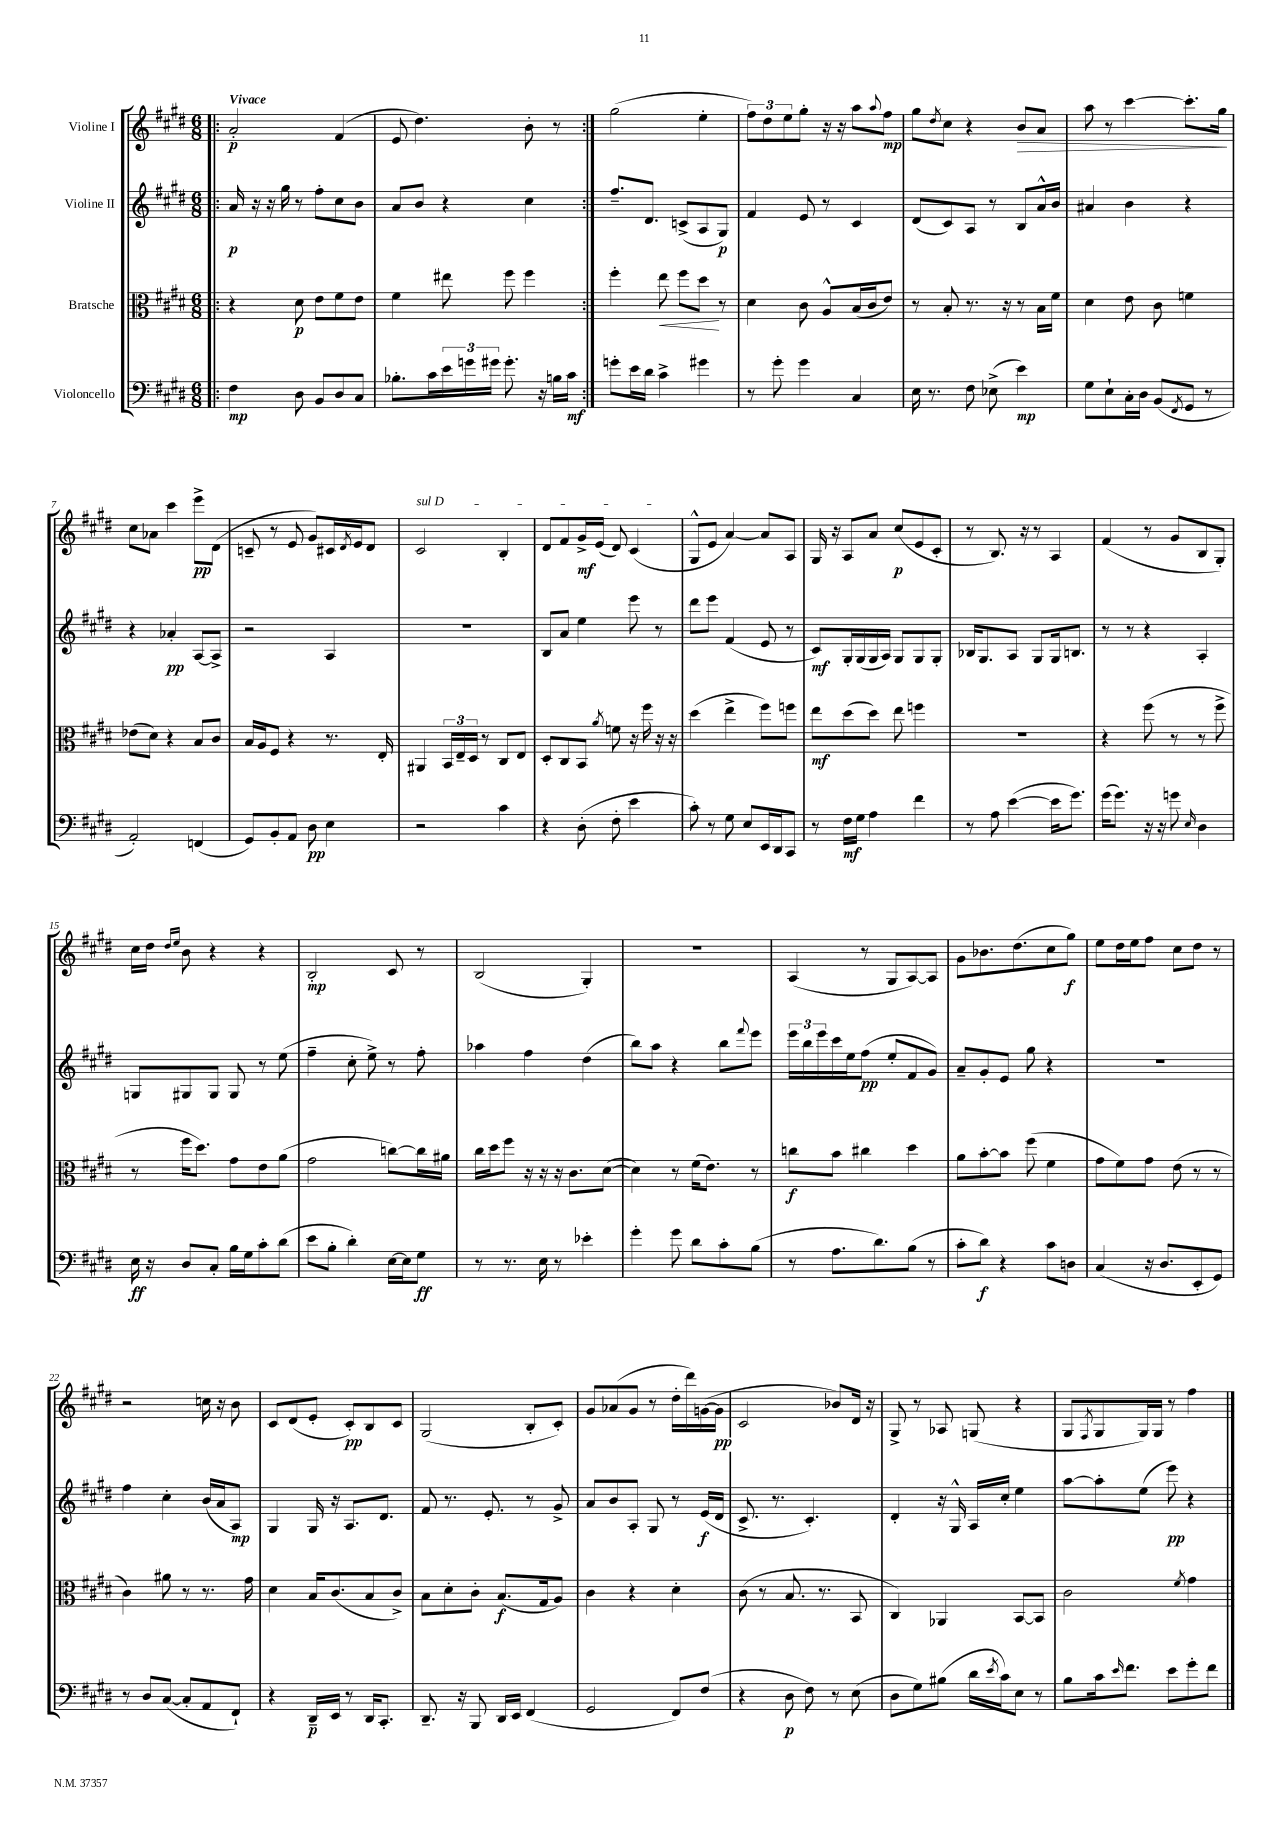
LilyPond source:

<<
\new StaffGroup <<
\new Staff = "s0" \with { instrumentName = "Violine I" } {
    \clef treble \key e \major \numericTimeSignature \time 6/8 \tempo "Vivace"
    \repeat volta 2 { \bar ".|:" a'2-.\p fis'4( |
    e'8 dis''4.) b'8-. r8 | }
    gis''2( e''4-. |
    \tuplet 3/2 { fis''8) dis''8 e''8 } gis''8-. r16 r16 a''8 \appoggiatura { a''8 } fis''8\mp |
    gis''8 \acciaccatura { dis''8 } cis''8 r4 b'8\> a'8 |
    a''8 r8 cis'''4~ cis'''8.-. gis''16\! |
    cis''8 aes'8 cis'''4 e'''8->\pp dis'8( |
    c'8-- r8 e'8 gis'8) cis'16 \acciaccatura { dis'8 } e'16 dis'8 |
    \once \override TextSpanner.bound-details.left.text = \markup { \italic "sul D" } cis'2\startTextSpan b4-. |
    dis'8 fis'8 gis'16->\mf e'16( dis'8) cis'4\stopTextSpan( |
    gis8-^ e'8 a'4~) a'8 a8 |
    gis16 r16 a8 a'8 cis''8\p( e'8 cis'8-. |
    r8 b8.) r16 r8 a4 |
    fis'4( r8 gis'8 b8 gis8-.) |
    cis''16 dis''16 \grace { dis''16 e''16 } b'8 r4 r4 |
    b2-.\mp cis'8 r8 |
    b2( gis4-.) |
    R2. |
    a4( r8 gis8 a8~) a8 |
    gis'8 bes'8. dis''8.( cis''8 gis''8\f) |
    e''8 dis''16 e''16 fis''8 cis''8 dis''8 r8 |
    r2 c''16 r16 b'8 |
    cis'8 dis'8( e'8-. cis'8-.\pp) b8 cis'8 |
    gis2( b8-. cis'8-.) |
    gis'8 aes'8( gis'8 r8 dis''16-. dis'''16) g'16~( g'16\pp |
    cis'2 bes'8) dis'16 r16 |
    gis8-> r8 aes8 g8( r4 |
    gis8 \acciaccatura { fis8 } gis8 gis16) gis16 r8 fis''4 \bar "|." |
}
\new Staff = "s1" \with { instrumentName = "Violine II" } {
    \clef treble \key e \major \numericTimeSignature \time 6/8
    \repeat volta 2 { \bar ".|:" a'16\p r16 r16 gis''16 r8 fis''8-. cis''8 b'8 |
    a'8 b'8 r4 cis''4 | }
    fis''8.-- dis'8. c'8->( a8 gis8\p) |
    fis'4 e'8 r8 cis'4 |
    dis'8( cis'8) a8 r8 b8 a'16-^ b'16 |
    ais'4 b'4 r4 |
    r4 aes'4-.\pp a8~ a8-> |
    r2 a4 |
    R2. |
    b8 a'8 e''4 e'''8 r8 |
    dis'''8 e'''8 fis'4( e'8 r8 |
    cis'8\mf) gis16-. gis16( gis16 a16) gis8 gis8 gis8-. |
    bes16 gis8. a8 gis8 gis16 b8. |
    r8 r8 r4 a4-. |
    g8 gis8 gis8 gis8 r8 e''8( |
    fis''4-- cis''8-. e''8->) r8 fis''8-. |
    aes''4 fis''4 dis''4( |
    b''8) a''8 r4 b''8 \appoggiatura { fis'''8 } e'''8 |
    \tuplet 3/2 { e'''16 b''16 e'''16 } cis'''16 e''16 fis''8\pp( e''8-. fis'8 gis'8) |
    a'8-- gis'8-. e'8 gis''8 r4 |
    R2. |
    fis''4 cis''4-. b'16( a'16 a8\mp) |
    gis4 gis16 r16 a8. dis'8. |
    fis'8 r8. e'8.-. r8 gis'8-> |
    a'8 b'8 a8-. gis8 r8 e'16\f( dis'16 |
    cis'8.-> r8. cis'4.-.) |
    dis'4-. r16 gis16-^ a16 cis''16-. e''4 |
    a''8~ a''8-. e''8( e'''8\pp) r4 \bar "|." |
}
\new Staff = "s2" \with { instrumentName = "Bratsche" } {
    \clef alto \key e \major \numericTimeSignature \time 6/8
    \repeat volta 2 { \bar ".|:" r4 dis'8\p e'8 fis'8 e'8 |
    fis'4 eis''8 fis''8 fis''4 | }
    fis''4-. e''8\< fis''8 dis''8\! r8 |
    dis'4 cis'8 a8-^ b16( cis'16 e'8) |
    r8 b8-. r8. r16 r8 b16 fis'16 |
    dis'4 e'8 cis'8 f'4 |
    ees'8( dis'8) r4 b8 cis'8 |
    b16 a16 fis8 r4 r8. e16-. |
    ais,4 \tuplet 3/2 { b,16 e16-- dis16 } r8 cis8 e8 |
    dis8-. cis8 b,8 \acciaccatura { a'8 } f'8 r16 fis''16 r16 r16 |
    dis''4( e''4-> fis''8) f''8 |
    e''8\mf dis''8( dis''8) e''8 f''4 |
    R2. |
    r4 fis''8( r8 r8 fis''8-> |
    r8 fis''16 dis''8.) gis'8 e'8 a'8( |
    gis'2 c''8~) c''16 ais'16 |
    cis''16 dis''16 fis''8 r16 r16 r16 cis'8. dis'8~( |
    dis'4) r8 fis'16( e'8.) r8 |
    c''8\f b'8 cis''4 dis''4 |
    a'8 b'8~-. b'8 fis''8( fis'4 |
    gis'8 fis'8) gis'8 e'8( r8 r8 |
    cis'4) ais'8 r8 r8. gis'16 |
    dis'4 b16 cis'8.( b8 cis'8->) |
    b8 dis'8-. cis'8-. b8.\f( gis16 a8) |
    cis'4 r4 dis'4-. |
    cis'8( r8 b8. r8. b,8 |
    cis4) aes,4 b,8~ b,8 |
    cis'2 \acciaccatura { fis'8 } gis'4 \bar "|." |
}
\new Staff = "s3" \with { instrumentName = "Violoncello" } {
    \clef bass \key e \major \numericTimeSignature \time 6/8
    \repeat volta 2 { \bar ".|:" fis4\mp dis8 b,8 dis8 cis8 |
    bes8.-. cis'16 \tuplet 3/2 { e'16 g'16 gis'16 } gis'8.-. r16 b16 cis'16\mf | }
    g'8-. e'16 dis'16 cis'4-> gis'4 |
    r8 gis'8-. gis'4 cis4 |
    e16 r8. fis8 ees8->( e'4\mp) |
    gis8 e8-! cis16-. dis16 b,8( \acciaccatura { fis,8 } gis,8 r8 |
    a,2-.) f,4( |
    gis,8) b,8-. a,8 dis8\pp e4 |
    r2 cis'4 |
    r4 dis8-.( fis8-. e'4 |
    cis'8-.) r8 gis8 e8 e,16 dis,16 cis,8 |
    r8 fis16\mf gis16 a4 fis'4 |
    r8 a8 e'4~( e'16 gis'8.) |
    gis'16( gis'8.) r16 r16 g'8 \grace { e16 } dis4 |
    e16\ff r16 dis8 cis8-. b16 gis16 cis'8-. dis'8( |
    e'8 b8-. dis'4-.) e16~ e16 gis8\ff |
    r8 r8. e16 r8 ees'4-. |
    gis'4-. gis'8 dis'8 cis'8-. b8( |
    r8 a8. dis'8.) b8( r8 |
    cis'8-. dis'8\f) r4 cis'8 d8 |
    cis4( r16 dis8. e,8-. gis,8) |
    r8 dis8 cis8~( cis8-. a,8 fis,8-!) |
    r4 dis,16--\p e,16 r8 dis,16 cis,8.-. |
    dis,8.-- r16 b,,8 dis,16 e,16 fis,4( |
    gis,2 fis,8) fis8( |
    r4 dis8\p fis8) r8 e8( |
    dis8 gis8) bis8( dis'16 \acciaccatura { e'8 } cis'16) e8 r8 |
    b8 cis'16 \grace { e'16 } fis'8. e'8 gis'8-. fis'8 \bar "|." |
}
>>
>>
